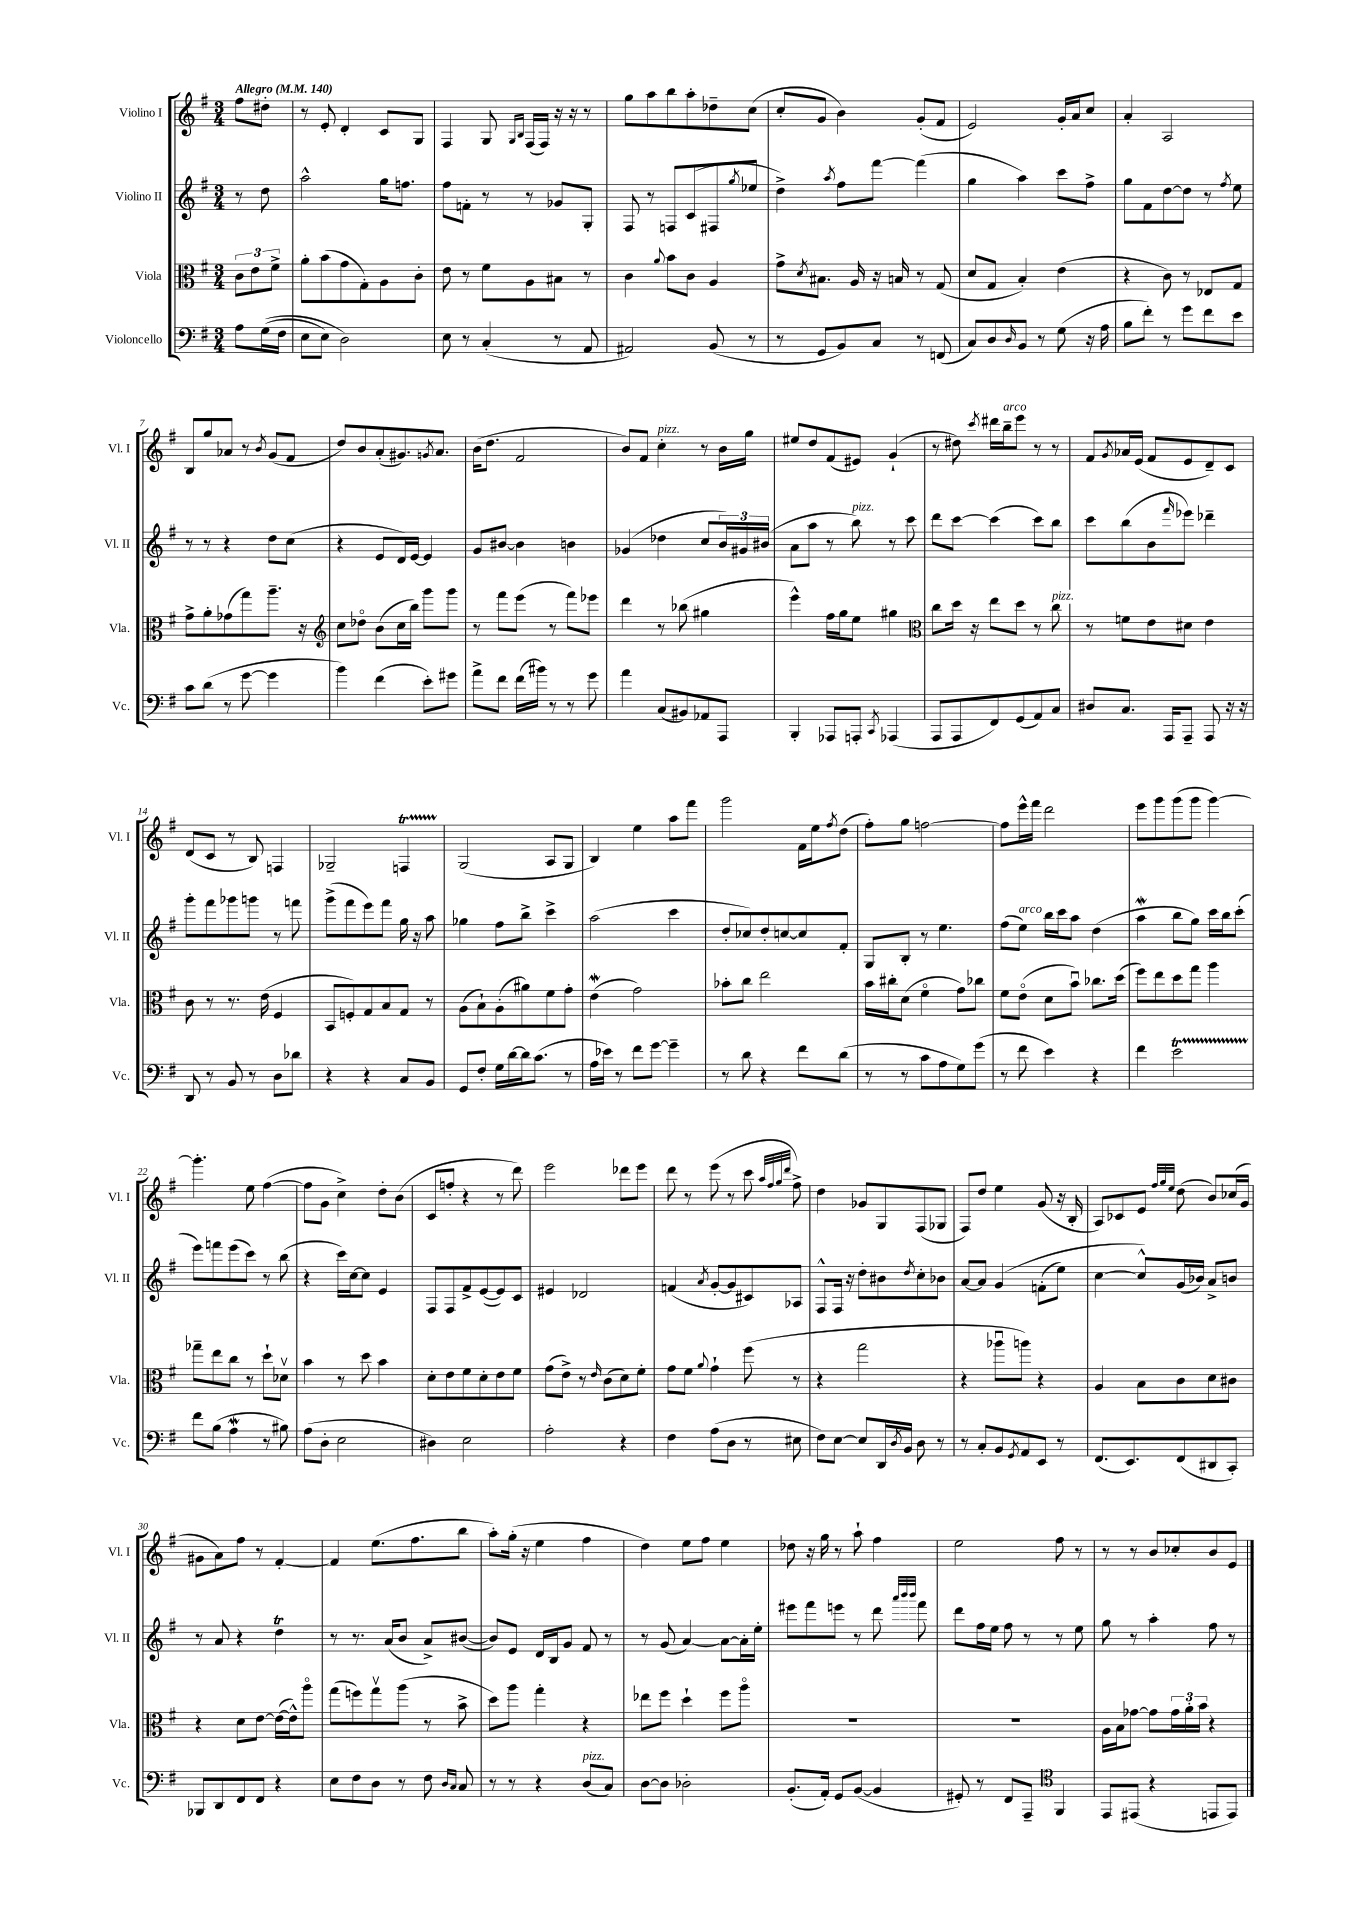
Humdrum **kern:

**kern	**kern	**kern	**kern
*staff4	*staff3	*staff2	*staff1
*clefF4	*clefC3	*clefG2	*clefG2
*k[f#]	*k[f#]	*k[f#]	*k[f#]
*M3/4	*M3/4	*M3/4	*M3/4
*MM140	*MM140	*MM140	*MM140
8A\L	12c\L	8r	8ff#\L
.	12e\	.	.
&((16G\L	.	8dd\	8dd#'\J
.	12f#^\J	.	.
16F#\JJ	.	.	.
=	=	=	=
8E\L	8a'\L	2aa^^\	8r
8E\J)	(8b\	.	8e'/
2D\&)	8g\	.	4d'/
.	8G'\)	.	.
.	8A\	16gg\LK	8c/L
.	.	8.ff\J	.
.	8c'\J	.	8G/J
=	=	=	=
8E\	8e\	8ff#\L	4F#/
8r	8r	8f'\J	.
(4C'/	8f#\L	8r	8G/
.	.	.	16qqG/LL
.	.	.	16qqB/JJ
.	8A\	8r	(16F#/LL
.	.	.	16F#/JJ)
8r	8B#\J	8g-/L	16r
.	.	.	16r
8AA/	8r	8G'/J	8r
=	=	=	=
2AA#/)	4c\	8F#/	8gg\L
.	.	8r	8aa\
.	8qqa/	.	.
.	8b\L	8F/L	8bb\
.	8c\J	(8c/	8aa'\
(8BB/	4A/	8F#/	8dd-~\
.	.	8qgg/	.
8r	.	8ee-/J	(8cc\J
=	=	=	=
8r	8g^\L	4dd^\)	8cc'/L
.	8qd/	.	.
8GG/L	8.B#\J	.	8g/J
.	.	8qaa/	.
8BB/)	.	8ff#\L	4b\)
.	16A/	.	.
8C/J	16r	[8fff#\J	.
.	16B/	.	.
8r	8r	(4fff#\]	(8g'/L
(8FF/	(8G/	.	8f#/J
=	=	=	=
8C/L)	8d/L	4gg\	2e/)
8D/	8G/J	.	.
16qqD/	.	.	.
8BB/J	4B'/)	4aa\)	.
8r	.	.	.
(8G\	(4e\	8ccc\L	16g'/LL
.	.	.	16a/J
16r	.	8ff#^\J	8cc/J
16A\	.	.	.
=	=	=	=
8B\L	4r	8gg\L	4a'/
8f#'\J)	.	8f#\	.
8r	8c\)	[8dd\	2A/
8g\L	8r	8dd\]J	.
8f#\	8E-/L	8r	.
.	.	8qff#/	.
8e\J	8G/J	8ee\	.
=	=	=	=
8c\L	8g^\L	8r	8B/L
(8d\J	8a'\	8r	8gg/
8r	(8g-\	4r	8a-/J
[8g\	8gg\)	.	8r
.	.	.	8qb/
4g\]	8.aa~\J	8dd\L	(8g/L
.	.	(8cc\J	8f#/J
.	16r	.	.
=	=	=	=
*	*clefG2	*	*
4b\)	8cc\L	4r	8dd/L)
.	8dd-o\J	.	8b/
(4f#\	(8b\L	8e/L	(8a'/
.	16cc\L	16d/L)	8.g#/)
.	16bb\JJ)	[16e/JJ	.
8e'\L)	8ggg\L	4e/]	.
.	.	.	8qg/
.	.	.	8.a/J
8g#\J	8ggg\J	.	.
=	=	=	=
8a^\L	8r	8g/L	(16b\LK
.	.	.	8.dd\J
8f#\J	8fff#\L	[8b#/J	.
(16f#\LL	(8eee\J	4b#\]	2f#/
16b#\JJ)	.	.	.
8r	8r	.	.
8r	8fff#\L)	4b\	.
8g\	8eee-\J	.	.
=	=	=	=
4a\	4ddd\	(4g-/	8b/L)
.	.	.	8f#/J
(8C/L	8r	4dd-\	4cc'\
8BB#/)	(8bb-\	.	.
8AA-/	4gg#\	8cc/L	8r
8AAA/J	.	24b/L)	16b\LL
.	.	24g#/	.
.	.	.	16gg\JJ
.	.	(24b#/JJ	.
=	=	=	=
4BBB'/	4eee^^\)	8a\L	8ee#/L
.	.	8aa\J	8dd/
8AAA-/L	16ff#\LL	8r	(8f#/
.	16gg\J	.	.
8AAA'/J	8ee\J	8bb\)	8e#/J)
8qCC/	.	.	.
(4AAA-/	4gg#\	8r	(4g`/
.	.	8ccc\	.
=	=	=	=
*	*clefC3	*	*
8AAA/L	8cc\L	8ddd\L	8r
8AAA/	16dd\Jk	[8ccc\J	8dd#\)
.	16r	.	.
.	.	.	8qccc/
8FF#/)	8ee\L	(4ccc\]	16ddd#\LL
.	.	.	16bb~\J
(8GG/	8dd\J	.	8eee\J
8AA/)	8r	8ccc\L)	8r
8C/J	8cc\	8bb\J	8r
=	=	=	=
8D#/L	8r	8ccc\L	8f#/L
.	.	.	8qg/
8.C/J	8f\L	(8bb\	16a-/L
.	.	.	(16e/JJ
.	8e\	8b\	8f#/L
16AAA/LK	.	.	.
.	.	16qqfff#/	.
8AAA~/J	8d#\J	8eee-\J)	8e/
8AAA/	4e\	4ddd-~\	8d~/)
16r	.	.	8c/J
16r	.	.	.
=	=	=	=
8DD/	8c\	8ggg'\L	(8d/L
8r	8r	8fff#\	8c/J
8BB/	8.r	8ggg-\	8r
8r	.	8ggg\J	8B/)
.	(16e\	.	.
8D\L	4F#/	8r	4F/
8d-\J	.	8fff\	.
=	=	=	=
4r	8BB/L	(8ggg^\L	2G-~/
.	8F'/)	8fff#\	.
4r	8G/	8eee\)	.
.	8B/	8fff#\J	.
8C/L	8G/J	16gg\	4F/
.	.	16r	.
8BB/J	8r	8aa\	.
=	=	=	=
8GG/L	(8A\L	4gg-\	(2G/
8F#'/J	8B`\)	.	.
16G\LL	(8A'\	8ff#\L	.
[16d\	.	.	.
16d\]J	8a#\)	8bb^\J	.
(8.c\J	.	.	.
.	8f#\	4ccc^\	8A/L
8r	8g'\J	.	8G/J
=	=	=	=
16A\LL	(4e\	(2aa\	4B/)
16e-\JJ)	.	.	.
8r	.	.	.
8f#\L	2g\)	.	4ee\
[8g\J	.	.	.
4g~\]	.	4ccc\	8aa\L
.	.	.	8fff#\J
=	=	=	=
8r	8b-'\L	8dd'/L	2ggg\
8d\	8cc\J	8cc-/)	.
4r	2ee\	8dd'/	.
.	.	[8cc/	.
8f#\L	.	8cc/]	16f#\LL
.	.	.	16ee\J
.	.	.	8qff#/
(8d\J	.	8f#'/J	(8dd\J
=	=	=	=
8r	16b\LL	8G/L	8ff#'\L)
.	16cc#'\J	.	.
8r	(8d\J	8B'/J	8gg\J
8c\L	4f#o\	8r	[2ff\
8A\	.	4.ee\	.
8G\)	8g\L)	.	.
(8g\J	8cc-\J	.	.
=	=	=	=
8r	8f#\L	(8ff#\L	8ff\]L
8f#\	(8eo\J	8ee\J)	16eee^^\L
.	.	.	16fff#\JJ
4e\)	8d\L	16bb\LL	2ddd\
.	.	16ccc\J	.
.	8bu\J)	8aa\J	.
4r	8.cc-\L	(4dd\	.
.	(16dd\Jk	.	.
=	=	=	=
4f#\	8ff#\L)	4aa\	8eee\L
.	8ee\	.	8ggg\
2e\	8dd\	8bb\L	(8ggg\
.	8gg\J	8gg\J)	8ggg\J
.	4aa\	16ccc\LL	[4ggg\)
.	.	16bb\J	.
.	.	(8ccc'\J	.
=	=	=	=
8f#\L	8gg-~\L	8eee\L)	4.ggg'\]
(8B\J	8ee\	8fff\	.
4A\	8cc\J	(8eee\	.
.	8r	8ccc\J)	8ee\
8r	8dd`\L	8r	([4ff#\
8B#\)	8d-v\J	(8bb\	.
=	=	=	=
(8A\L	4b\	4r	8ff#\]L
8D'\J	.	.	8g\J
2E\	8r	16ccc\LL)	4cc^\)
.	.	[16cc\J	.
.	8dd\	8cc\]J	.
.	4b\	4e/	8dd'\L
.	.	.	(8b\J
=	=	=	=
4D#\)	8d'\L	8F#/L	8c/L
.	8e\	8F#/	8ff'/J
2E\	8f#\	8f#^/	4r
.	8d'\	([8e/	.
.	8e\	8e/])	8r
.	8f#\J	8c/J	8ddd\)
=	=	=	=
2A'\	(8g\L	4e#/	2eee\
.	8e^\J)	.	.
.	8r	2d-/	.
.	16qqe/	.	.
.	(8c\L	.	.
4r	8d\)	.	8ddd-\L
.	8f#'\J	.	8eee\J
=	=	=	=
4F#\	8g\L	(4f/	8ddd\
.	8f#\J	.	8r
.	8qqa/	8qa/	.
(8A\L	4g`\	[8g'/L	(8eee\
8D\J	.	8g/]	8r
8r	(8ff#\	8c#/)	8ccc\
.	.	.	32qqaa/LLL
.	.	.	32qqff#/
.	.	.	32qqgg/
.	.	.	32qqddd/JJJ
8E#\	8r	8A-/J	8ff#^\)
=	=	=	=
8F#\L)	4r	8F#^^/L	4dd\
[8E\J	.	16F#/Jk	.
.	.	16r	.
8E/]L	2gg\	8dd'\L	8g-/L
16DD/L	.	8b#\	8G/
8qD/	.	.	.
16BB/JJ	.	.	.
.	.	8qdd/	.
8D\	.	8cc'\	(8F#/
8r	.	8b-\J	8G-/J
=	=	=	=
8r	4r	[8a/L	8F#/L)
8C'/L	.	8a/]J	8dd/J
8BB/	8aa-u\L	&(4g/	4ee\
8qGG/	.	.	.
8AA/	8aa\J)	.	.
8EE/J	4r	(8f'\L	(8g/
8r	.	8ee\J)	16r
.	.	.	16B'/
=	=	=	=
(8.FF#/L	4A/	[4cc\	8A/L)
.	.	.	8c-/
8.EE/)	.	.	.
.	8B\L	8cc^^/]L&)	8e/J
.	.	.	32qqff#/LLL
.	.	.	32qqgg/
.	.	.	32qqee/JJJ
(8FF#/	8c\	(16g/L	(8dd\
.	.	16b-/JJ)	.
8DD#/	8d\	8a^/L	8b/L)
8CC'/J)	8c#\J	8b/J	(16cc-/L
.	.	.	16g/JJ
=	=	=	=
8BBB-/L	4r	8r	8g#\L
8DD/	.	8a/	8a\)
8FF#/	8d\L	4r	8ff#\J
8FF#/J	[8e\J	.	8r
4r	(16e\_LL	4dd\	[4f#'/
.	16e^^\]J)	.	.
.	8aao\J	.	.
=	=	=	=
8E\L	(8gg\L	8r	4f#/]
8F#\	8ff\)	8.r	.
8D\J	8ggv\	.	(8.ee\L
.	.	(16a/LK	.
8r	(8aa\J	8b/J	.
.	.	.	8.ff#\
8F#\	8r	8a^/L)	.
16qqD/LL	.	.	.
16qqC/JJ	.	.	.
8C/	8b^\	([8b#/J	8bb\J
=	=	=	=
8r	8dd\L)	8b#/]L)	8aa'\L)
8r	8aa\J	8e/J	(16gg'\Jk
.	.	.	16r
4r	4gg'\	16d/LL	4ee\
.	.	16B/J	.
.	.	8g/J	.
(8D/L	4r	8f#/	4ff#\
8C/J)	.	8r	.
=	=	=	=
[8D\L	8ee-\L	8r	4dd\)
8D\]J	8ff#\J	(8g/	.
2D-'\	4dd`\	[4a/)	8ee\L
.	.	.	8ff#\J
.	8ff#\L	8a\_L	4ee\
.	8aao\J	16a'\]L	.
.	.	16ee'\JJ	.
=	=	=	=
(8.BB'/L	2.r	8eee#\L	8dd-\
.	.	8fff#\	16r
16AA'/Jk)	.	.	16gg\
8GG/L	.	8eee\J	8r
([8BB/J	.	8r	8aa`\
4BB/]	.	8ddd\	4ff#\
.	.	32qqaaa/LLL	.
.	.	32qqbbb/	.
.	.	32qqbbb/JJJ	.
.	.	8fff#\	.
=	=	=	=
8GG#'/)	2.r	8ddd\L	2ee\
8r	.	16ff#\L	.
.	.	16ee\JJ	.
8FF#/L	.	8ff#\	.
8AAA~/J	.	8r	.
*clefC4	*	*	*
4FF#/	.	8r	8ff#\
.	.	8ee\	8r
=	=	=	=
8EE/L	16A\LL	8gg\	8r
.	16B\J	.	.
(8EE#/J	[8g-\J	8r	8r
4r	8g-\]L	4aa'\	8b/L
.	24g-\L	.	8cc-'/
.	24a'\	.	.
.	24b\JJ	.	.
8EE/L	4r	8ff#\	8b/
8EE/J)	.	8r	8e/J
==	==	==	==
*-	*-	*-	*-
